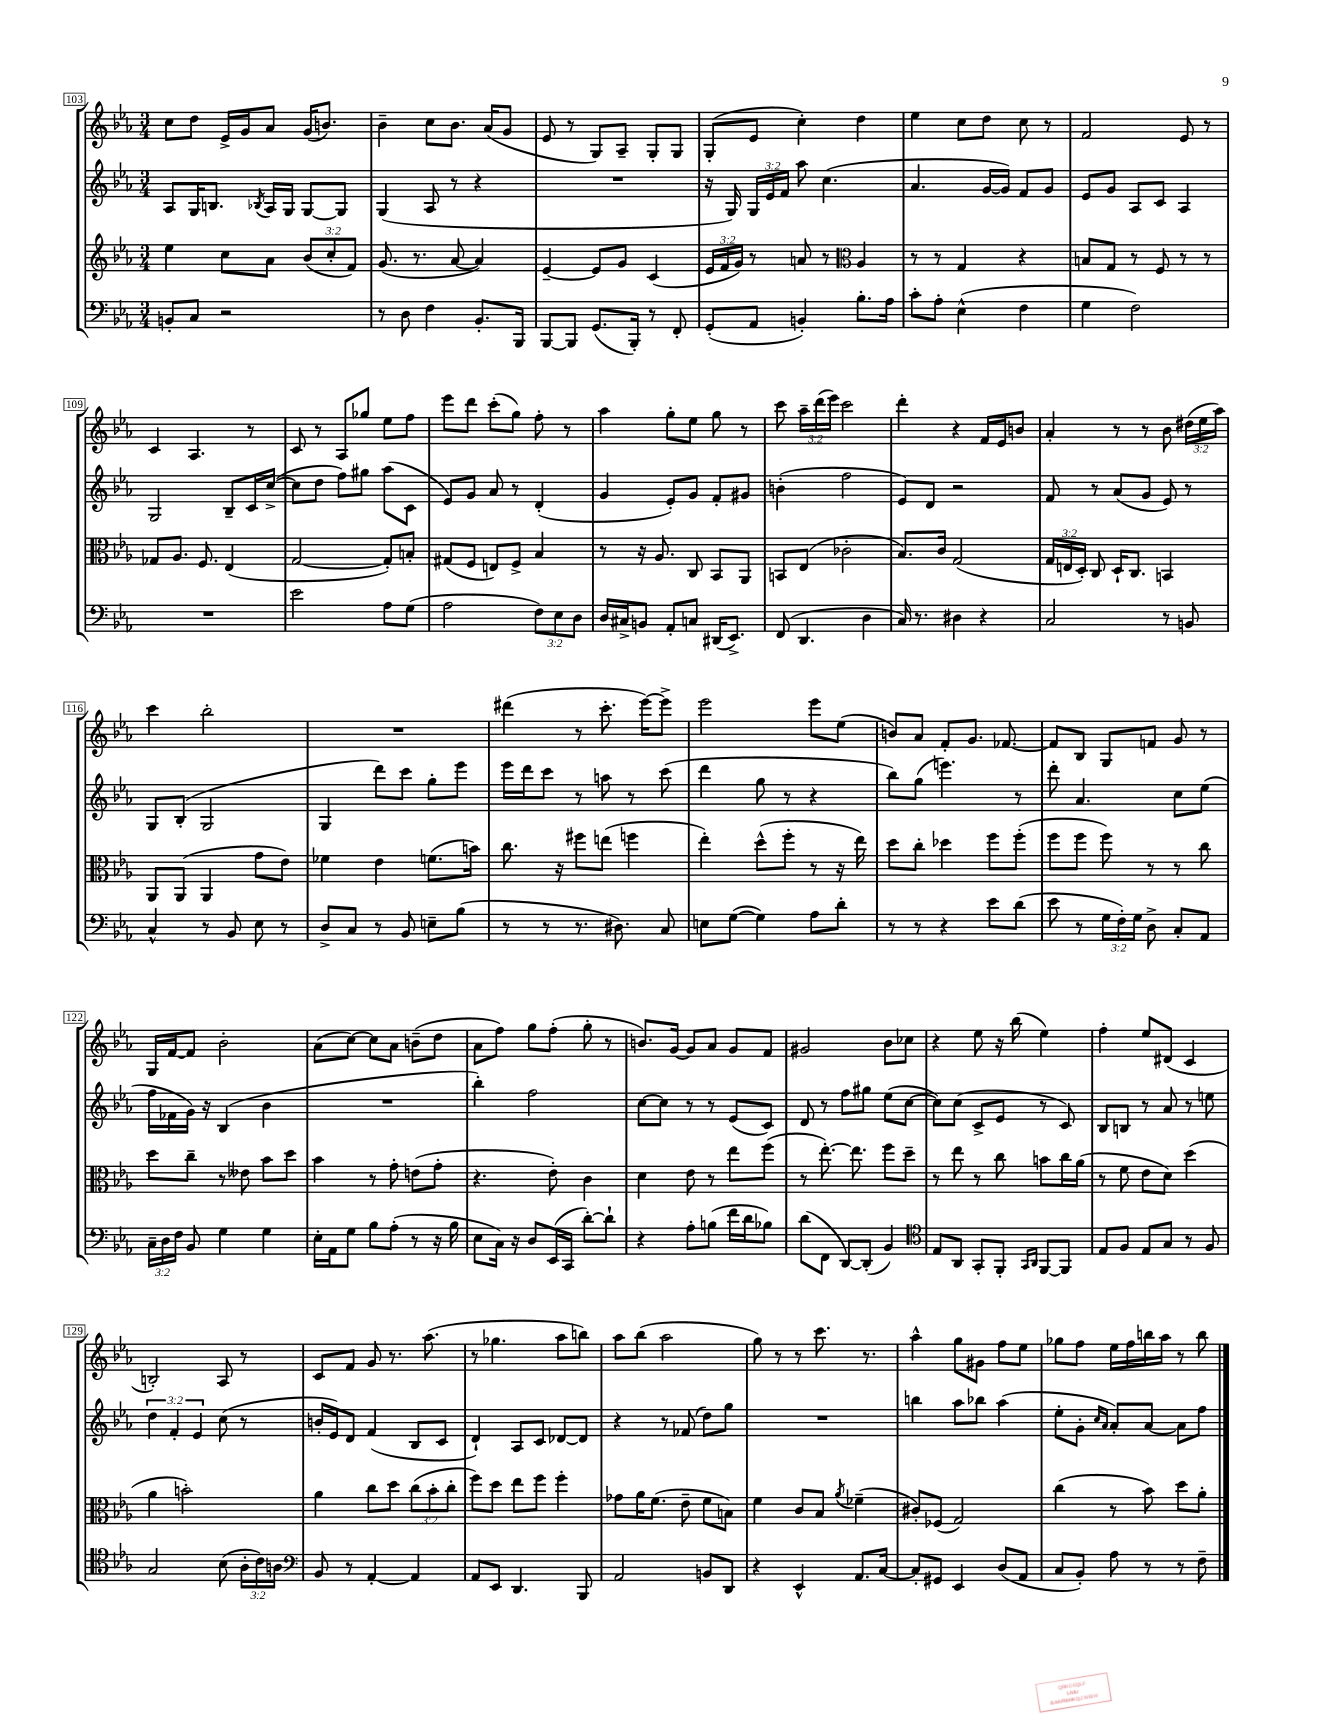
<<
\new StaffGroup <<
\new Staff = "s0" {
    \clef treble \key ees \major \numericTimeSignature \time 3/4 \override Staff.TupletNumber.text = #tuplet-number::calc-fraction-text
    \autoBeamOff c''8[ d''8] ees'16[-> g'16 aes'8] g'16[( b'8.]) |
    bes'4-- c''8[ bes'8.] aes'16[( g'8] |
    ees'8 r8 g8[) aes8]-- g8[-. g8] |
    g8[-.( ees'8] c''4-.) d''4 |
    ees''4 c''8[ d''8] c''8 r8 |
    f'2 ees'8 r8 |
    c'4 aes4. r8 |
    c'8 r8 aes8[ ges''8] ees''8[ f''8] |
    ees'''8[ d'''8] c'''8[-.( g''8]) f''8-. r8 |
    aes''4 g''8[-. ees''8] g''8 r8 |
    c'''8 \tuplet 3/2 { aes''16[-- d'''16( ees'''16]) } c'''2 |
    d'''4-. r4 f'16[ ees'16 b'8] |
    aes'4-. r8 r8 bes'8 \tuplet 3/2 { dis''16[( ees''16 aes''16]) } |
    c'''4 bes''2-. |
    R2. |
    dis'''4( r8 c'''8.-. ees'''16[~) ees'''8]-> |
    ees'''2 ees'''8[ ees''8]( |
    b'8[) aes'8] f'8[-. g'8.] fes'8.~ |
    fes'8[ bes8] g8[ f'8] g'8 r8 |
    g16[ f'16~ f'8] bes'2-. |
    aes'8[( c''8]~) c''8[ aes'8] b'8[--( d''8] |
    aes'8[ f''8]) g''8[ f''8]-.( g''8-. r8 |
    b'8.[) g'16]~ g'8[ aes'8] g'8[ f'8] |
    gis'2 bes'8[ ces''8] |
    r4 ees''8 r16 bes''16( ees''4) |
    f''4-. ees''8[ dis'8]( c'4 |
    b2-.) aes8 r8 |
    c'8[ f'8] g'8 r8. aes''8.( |
    r8 ges''4. aes''8[ b''8]) |
    aes''8[ bes''8]( aes''2 |
    g''8) r8 r8 c'''8. r8. |
    aes''4-^ g''8[ gis'8] f''8[ ees''8] |
    ges''8[ f''8] ees''16[ f''16 b''16 aes''16] r8 b''8 \bar "|." |
}
\new Staff = "s1" {
    \clef treble \key ees \major \numericTimeSignature \time 3/4 \override Staff.TupletNumber.text = #tuplet-number::calc-fraction-text
    \autoBeamOff aes8[ g16 b8.] \acciaccatura { bes8 } aes16[ g16] g8[~ g8] |
    g4( aes8 r8 r4 |
    R2. |
    r16 g16) \tuplet 3/2 { g16[ ees'16 f'16] } aes''8 c''4.( |
    aes'4. g'16[~ g'16]) f'8[ g'8] |
    ees'8[ g'8] aes8[ c'8] aes4 |
    g2 bes8[-- c'16 c''16]~->( |
    c''8[ d''8] f''8[) gis''8] aes''8[( c'8] |
    ees'8[) g'8] aes'8 r8 d'4-.( |
    g'4 ees'8[-.) g'8] f'8[-. gis'8] |
    b'4-.( f''2 |
    ees'8[) d'8] r2 |
    f'8 r8 aes'8[( g'8] ees'8) r8 |
    g8[ bes8]-.( g2 |
    g4 d'''8[) c'''8] g''8[-. ees'''8] |
    ees'''16[ d'''16 c'''8] r8 a''8 r8 c'''8( |
    d'''4 g''8 r8 r4 |
    bes''8[) g''8]( e'''4.) r8 |
    d'''8-. aes'4. c''8[ ees''8]( |
    f''16[ fes'16 g'16]) r16 bes4( bes'4 |
    R2. |
    bes''4-.) f''2 |
    c''8[~ c''8] r8 r8 ees'8[( c'8]) |
    d'8 r8 f''8[ gis''8] ees''8[( c''8]~ |
    c''8[) c''8]( c'8[-> ees'8] r8 c'8) |
    bes8[ b8] r8 aes'8 r8 e''8 |
    \tuplet 3/2 { d''4 f'4-. ees'4 } c''8( r8 |
    b'16[-. ees'16) d'8] f'4( bes8[ c'8] |
    d'4-!) aes8[ c'8] des'8[~ des'8] |
    r4 r8 fes'8( d''8[) g''8] |
    R2. |
    b''4 aes''8[ bes''8] aes''4( |
    ees''8[-. g'8]-. \grace { c''16[ aes'16] } aes'8[-.) aes'8]~ aes'8[ f''8] \bar "|." |
}
\new Staff = "s2" {
    \clef treble \key ees \major \numericTimeSignature \time 3/4 \override Staff.TupletNumber.text = #tuplet-number::calc-fraction-text
    \autoBeamOff ees''4 c''8[ aes'8] \tuplet 3/2 { bes'8[( c''8-. f'8]) } |
    g'8.( r8. aes'8~ aes'4) |
    ees'4~-- ees'8[ g'8] c'4( |
    \tuplet 3/2 { ees'16[ f'16 g'16]) } r8 a'8 r8 \clef alto aes4 |
    r8 r8 g4 r4 |
    b8[ g8] r8 f8 r8 r8 |
    ges8[ aes8.] f8. ees4( |
    g2~ g8[-.) b8]-. |
    gis8[( f8] e8[) f8]-> bes4 |
    r8 r16 aes8. c8 bes,8[ aes,8] |
    b,8[ ees8]( ces'2-. |
    bes8.[) c'16] g2( |
    \tuplet 3/2 { g16[ e16 d16]-.) } c8 d16[-! c8.] b,4 |
    aes,8[ aes,8]( aes,4 g'8[ ees'8]) |
    fes'4 ees'4 f'8.[( b'16]) |
    c''8. r16 fis''8[ e''8]( f''4 |
    ees''4-.) d''8[-^( f''8]-. r8 r16 ees''16) |
    d''8[ c''8]-. des''4 f''8[ f''8]-.( |
    f''8[ f''8] f''8) r8 r8 c''8 |
    d''8[ c''8]-- r8 eeses'8 bes'8[ d''8] |
    bes'4 r8 g'8-. e'8[( g'8]-. |
    r4. ees'8-.) c'4 |
    d'4 ees'8 r8 ees''8[ f''8]( |
    r8 ees''8.~-.) ees''8. f''8[ d''8]-- |
    r8 ees''8 r8 c''8 b'8[ c''16 aes'16]( |
    r8 f'8 ees'8[ d'8]) d''4( |
    aes'4 b'2-.) |
    aes'4 c''8[ d''8] \tuplet 3/2 { c''8[( bes'8-. c''8]-. } |
    f''8[) d''8] ees''8[ f''8] f''4-. |
    ges'8[ aes'16 f'8.]( ees'8-- f'8[ b8]) |
    f'4 c'8[ bes8] \acciaccatura { aes'8 } fes'4--( |
    cis'8[-.) fes8]( g2) |
    c''4( r8 bes'8) d''8[ aes'8]-. \bar "|." |
}
\new Staff = "s3" {
    \clef bass \key ees \major \numericTimeSignature \time 3/4 \override Staff.TupletNumber.text = #tuplet-number::calc-fraction-text
    \autoBeamOff b,8[-. c8] r2 |
    r8 d8 f4 bes,8.[-. bes,,16] |
    bes,,8[~ bes,,8] g,8.[( bes,,16]-.) r8 f,8-. |
    g,8[-.( aes,8] b,4-.) bes8.[-. aes16] |
    c'8[-. aes8]-. ees4-^( f4 |
    g4 f2) |
    R2. |
    ees'2 aes8[ g8]( |
    aes2 \tuplet 3/2 { f8[) ees8 d8] } |
    d16[ cis16-> b,8] aes,8[-. c8] dis,16[( ees,8.]->) |
    f,8( d,4. d4 |
    c16) r8. dis4 r4 |
    c2 r8 b,8 |
    c4-^ r8 bes,8 ees8 r8 |
    d8[-> c8] r8 bes,8 e8[-- bes8]( |
    r8 r8 r8. dis8.) c8 |
    e8[ g8]~( g4) aes8[ d'8]-. |
    r8 r8 r4 ees'8[ d'8]( |
    ees'8 r8 \tuplet 3/2 { g16[ f16-.) g16] } d8-> c8[-. aes,8] |
    \tuplet 3/2 { c16[-- d16 f16] } bes,8 g4 g4 |
    ees16[-. aes,16 g8] bes8[ aes8]-.( r8 r16 bes16 |
    ees8[ c16]) r16 d8[ ees,16( c,16] d'8[~-.) d'8]-! |
    r4 aes8[-. b8]( f'16[ d'16 bes8]) |
    d'8[( f,8] d,8[~) d,8]-.( bes,4) |
    \clef tenor ees8[ aes,8] g,8[-. f,8]-. \grace { g,16[ aes,16] } f,8[~ f,8] |
    ees8[ f8] ees8[ g8] r8 f8 |
    g2 bes8( \tuplet 3/2 { aes16[-. c'16) a16] } |
    \clef bass bes,8 r8 aes,4~-. aes,4 |
    aes,8[ ees,8] d,4. bes,,8 |
    aes,2 b,8[ d,8] |
    r4 ees,4-^ aes,8.[ c16]~ |
    c8[-. gis,8] ees,4 d8[( aes,8] |
    c8[ bes,8]-.) aes8 r8 r8 f8-- \bar "|." |
}
>>
>>
\layout { \context { \Score currentBarNumber = #103 \override BarNumber.stencil = #(make-stencil-boxer 0.1 0.3 ly:text-interface::print) } }
